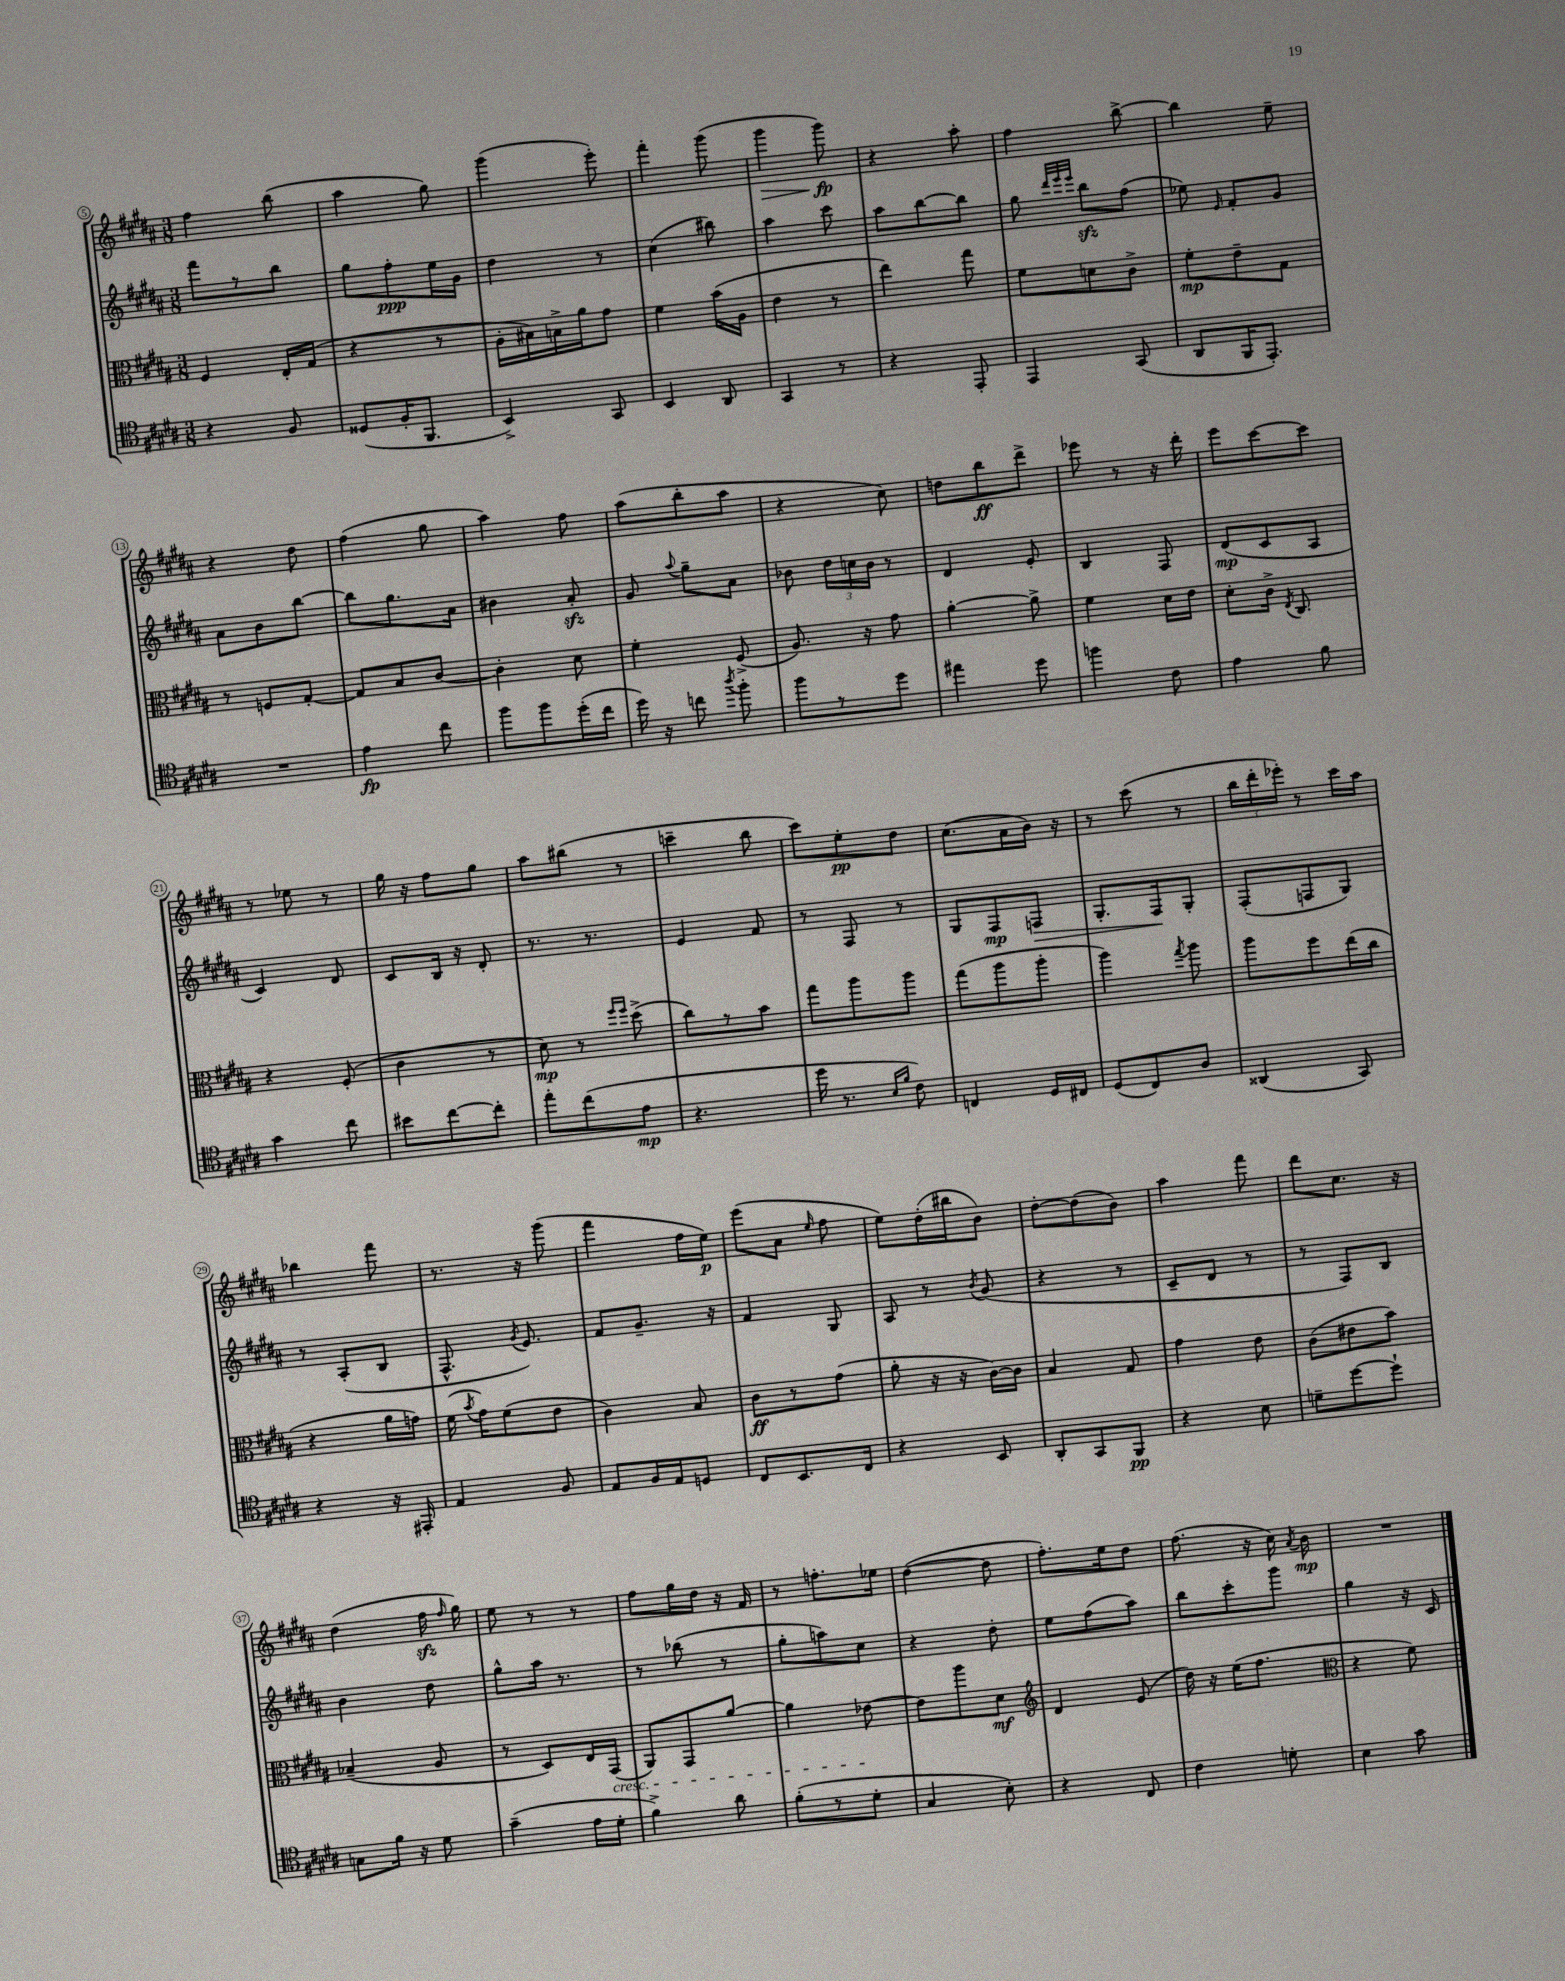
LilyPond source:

<<
\new StaffGroup <<
\new Staff = "s0" {
    \clef treble \key b \major \numericTimeSignature \time 3/8
    \autoBeamOff fis''4 b''8( |
    ais''4 gis''8) |
    gis'''4( e'''8-.) |
    fis'''4-. gis'''8( |
    gis'''4\> gis'''8\fp\!) |
    r4 ais''8-. |
    fis''4 b''8~-> |
    b''4 e''8-- |
    r4 dis''8 |
    fis''4( gis''8 |
    ais''4) fis''8 |
    ais''8[( b''8-. ais''8] |
    r4 cis''8) |
    d''8[ b''8\ff dis'''8]-> |
    ees'''8 r8 r16 dis'''16-. |
    e'''8[ cis'''8~ cis'''8] |
    r8 ees''8 r8 |
    gis''16 r16 fis''8[ gis''8] |
    ais''8[ bis''8]( r8 |
    c'''4-- b''8 |
    cis'''8[) e''8-.\pp dis''8] |
    cis''8.[( ais'16 b'16]) r16 |
    r8 cis'''8( r8 |
    \tuplet 3/2 { b''16[ dis'''16-. ees'''16]-.) } r8 cis'''16[ ais''16] |
    bes''4 fis'''8 |
    r8. r16 gis'''8( |
    fis'''4 fis''16[ e''16]\p) |
    e'''8[( ais'8] \grace { e''16 } fis''8 |
    e''8[) dis''16-.( bis''16 b'8]) |
    dis''8[~-. dis''8( b'8]) |
    ais''4 fis'''8 |
    dis'''8[ cis''8.] r16 |
    dis''4( fis''16\sfz \grace { fis''16 } gis''16) |
    e''8 r8 r8 |
    fis''8[ gis''16 dis''16] r16 fis'16 |
    r8 f''8.[-. ees''16] |
    dis''4~( dis''8 |
    fis''8.[-.) e''16 dis''8] |
    fis''8.( r16 cis''16) \acciaccatura { ais'8 } b'16\mp |
    R4. \bar "|." |
}
\new Staff = "s1" {
    \clef treble \key b \major \numericTimeSignature \time 3/8
    \autoBeamOff fis'''8[ r8 b''8] |
    gis''8[ fis''8-.\ppp e''16 gis'16] |
    dis''4 r8 |
    cis''4( bis''8) |
    ais''4 cis'''8 |
    ais''8[ b''8~ b''8] |
    gis''8 \grace { dis'''32[ e'''32 e'''32] } b''8[\sfz fis''8]( |
    ees''8) \grace { e'16 } fis'8[-. gis'8] |
    ais'8[ b'8 b''8]~ |
    b''8[ gis''8. ais'16] |
    bis'4 ais'8-.\sfz |
    gis'8 \appoggiatura { ais''8 } gis''8[-- ais'8] |
    bes'8 \tuplet 3/2 { dis''16[ c''16 bes'16] } r8 |
    dis'4 e'8-. |
    b4 fis8 |
    dis'8[\mp( cis'8 ais8] |
    cis'4) dis'8 |
    cis'8[ b16] r16 dis'8-. |
    r8. r8. |
    e'4 fis'8 |
    r8 fis8 r8 |
    gis8[ fis8\mp f8]\> |
    gis8.[-. fis16\! gis8]-. |
    fis8[-.( f8 gis8]) |
    r8 ais8[-.( b8] |
    fis8.-^ \acciaccatura { gis'8 } e'8.) |
    fis'8[ gis'8.]-- r16 |
    fis'4 gis8 |
    ais8 r8 \acciaccatura { b'8 } gis'8( |
    r4 r8 |
    cis'8[-- dis'8] r8 |
    r8 fis8[) b8] |
    b'4 dis''8 |
    gis''8[-^ ais''16] r8. |
    r8 bes''8( r8 |
    gis''8[-. a''8) cis''8] |
    r4 dis''8-. |
    e''8[ fis''8( ais''8]) |
    b''8[ cis'''8-. gis'''8] |
    gis''4 r16 cis'16 \bar "|." |
}
\new Staff = "s2" {
    \clef alto \key b \major \numericTimeSignature \time 3/8
    \autoBeamOff fis4 e16[-. gis16]( |
    r4 r8 |
    ais16[-. bis16) b16-> ais'16 gis'8] |
    fis'4 b'16[( ais16] |
    e'4 r8 |
    e''4) gis''8 |
    fis'8[ d'8 cis'8]-> |
    fis'8[-.\mp e'8-- gis8] |
    r8 f8[ gis8]~-. |
    gis8[ b8 cis'8]~ |
    cis'4-. dis'8 |
    fis'4-. fis8->( |
    ais8.) r16 gis'8 |
    ais'4~-. ais'8-> |
    fis'4 dis'16[ e'16] |
    dis'8[-. cis'16]-> \acciaccatura { e8 } cis8. |
    r4 fis8-.( |
    cis'4 r8 |
    dis'8\mp) r8 \grace { fis''16[ fis''16] } dis''8->( |
    cis''8[) r8 b'8] |
    gis''8[ ais''8 ais''8] |
    gis''8[( ais''8 ais''8]-. |
    ais''4) \acciaccatura { gis''8 } ais''8 |
    ais''8[ fis''8 e''16( cis''16] |
    r4 ais'16[ g'16]) |
    fis'16( \acciaccatura { b'8 } gis'16[) fis'8( e'8] |
    cis'4) b8 |
    cis'8[\ff r8 gis'8]( |
    ais'8-. r16 r16 cis'16[~) cis'16] |
    b4 gis8 |
    gis'4 e'8 |
    cis'8[( eis'8 b'8]) |
    bes4--( ais8 |
    r8 dis8[) e16 gis,16]\cresc( |
    ais,8[) gis,8 ais'8]~ |
    ais'4 ees'8~\! |
    ees'8[ ais''8 dis'8]\mf |
    \clef treble dis'4 e'8( |
    dis''16) r16 e''16[( fis''8.] |
    \clef alto r4 fis'8) \bar "|." |
}
\new Staff = "s3" {
    \clef tenor \key b \major \numericTimeSignature \time 3/8
    \autoBeamOff r4 fis8 |
    disis8[( fis16-. fis,8.] |
    b,4->) gis,8 |
    b,4 ais,8 |
    gis,4 r8 |
    r4 e,8-. |
    e,4 gis,8( |
    ais,8[ fis,16 e,8.]-.) |
    R4. |
    e'4\fp cis''8 |
    fis''8[ fis''8 dis''16-.( cis''16] |
    dis''16) r16 c''8 \acciaccatura { ais''8 } fis''8-. |
    fis''8[ r8 dis''8] |
    eis''4 dis''8 |
    f''4 cis'8 |
    e'4 fis'8 |
    gis'4 cis''8 |
    bis'8[ cis''8~ cis''8]-. |
    e''8[-. cis''8( e'8]\mp |
    r4. |
    dis''16 r8. \grace { b16[ fis'16] } cis'8) |
    c4 dis16[ cis16] |
    dis8[( cis8) ais8] |
    aisis,4( gis,8) |
    r4 r16 eis,16-. |
    e4 fis8 |
    e8[ fis16 e16 d8] |
    cis8[ b,8. cis16] |
    r4 b,8 |
    ais,8[-. gis,8 fis,8]\pp |
    r4 b8 |
    d'8[-- dis''8~ dis''8]-! |
    g8[ fis'16] r16 dis'8 |
    gis'4--( e'16[ dis'16]-. |
    fis'4->) ais'8 |
    fis'8[-.( r8 dis'8]-. |
    gis4 b8-.) |
    r4 cis8 |
    cis'4 d'8-. |
    b4 gis'8 \bar "|." |
}
>>
>>
\layout { \context { \Score currentBarNumber = #5 \override BarNumber.stencil = #(make-stencil-circler 0.1 0.3 ly:text-interface::print) } }
